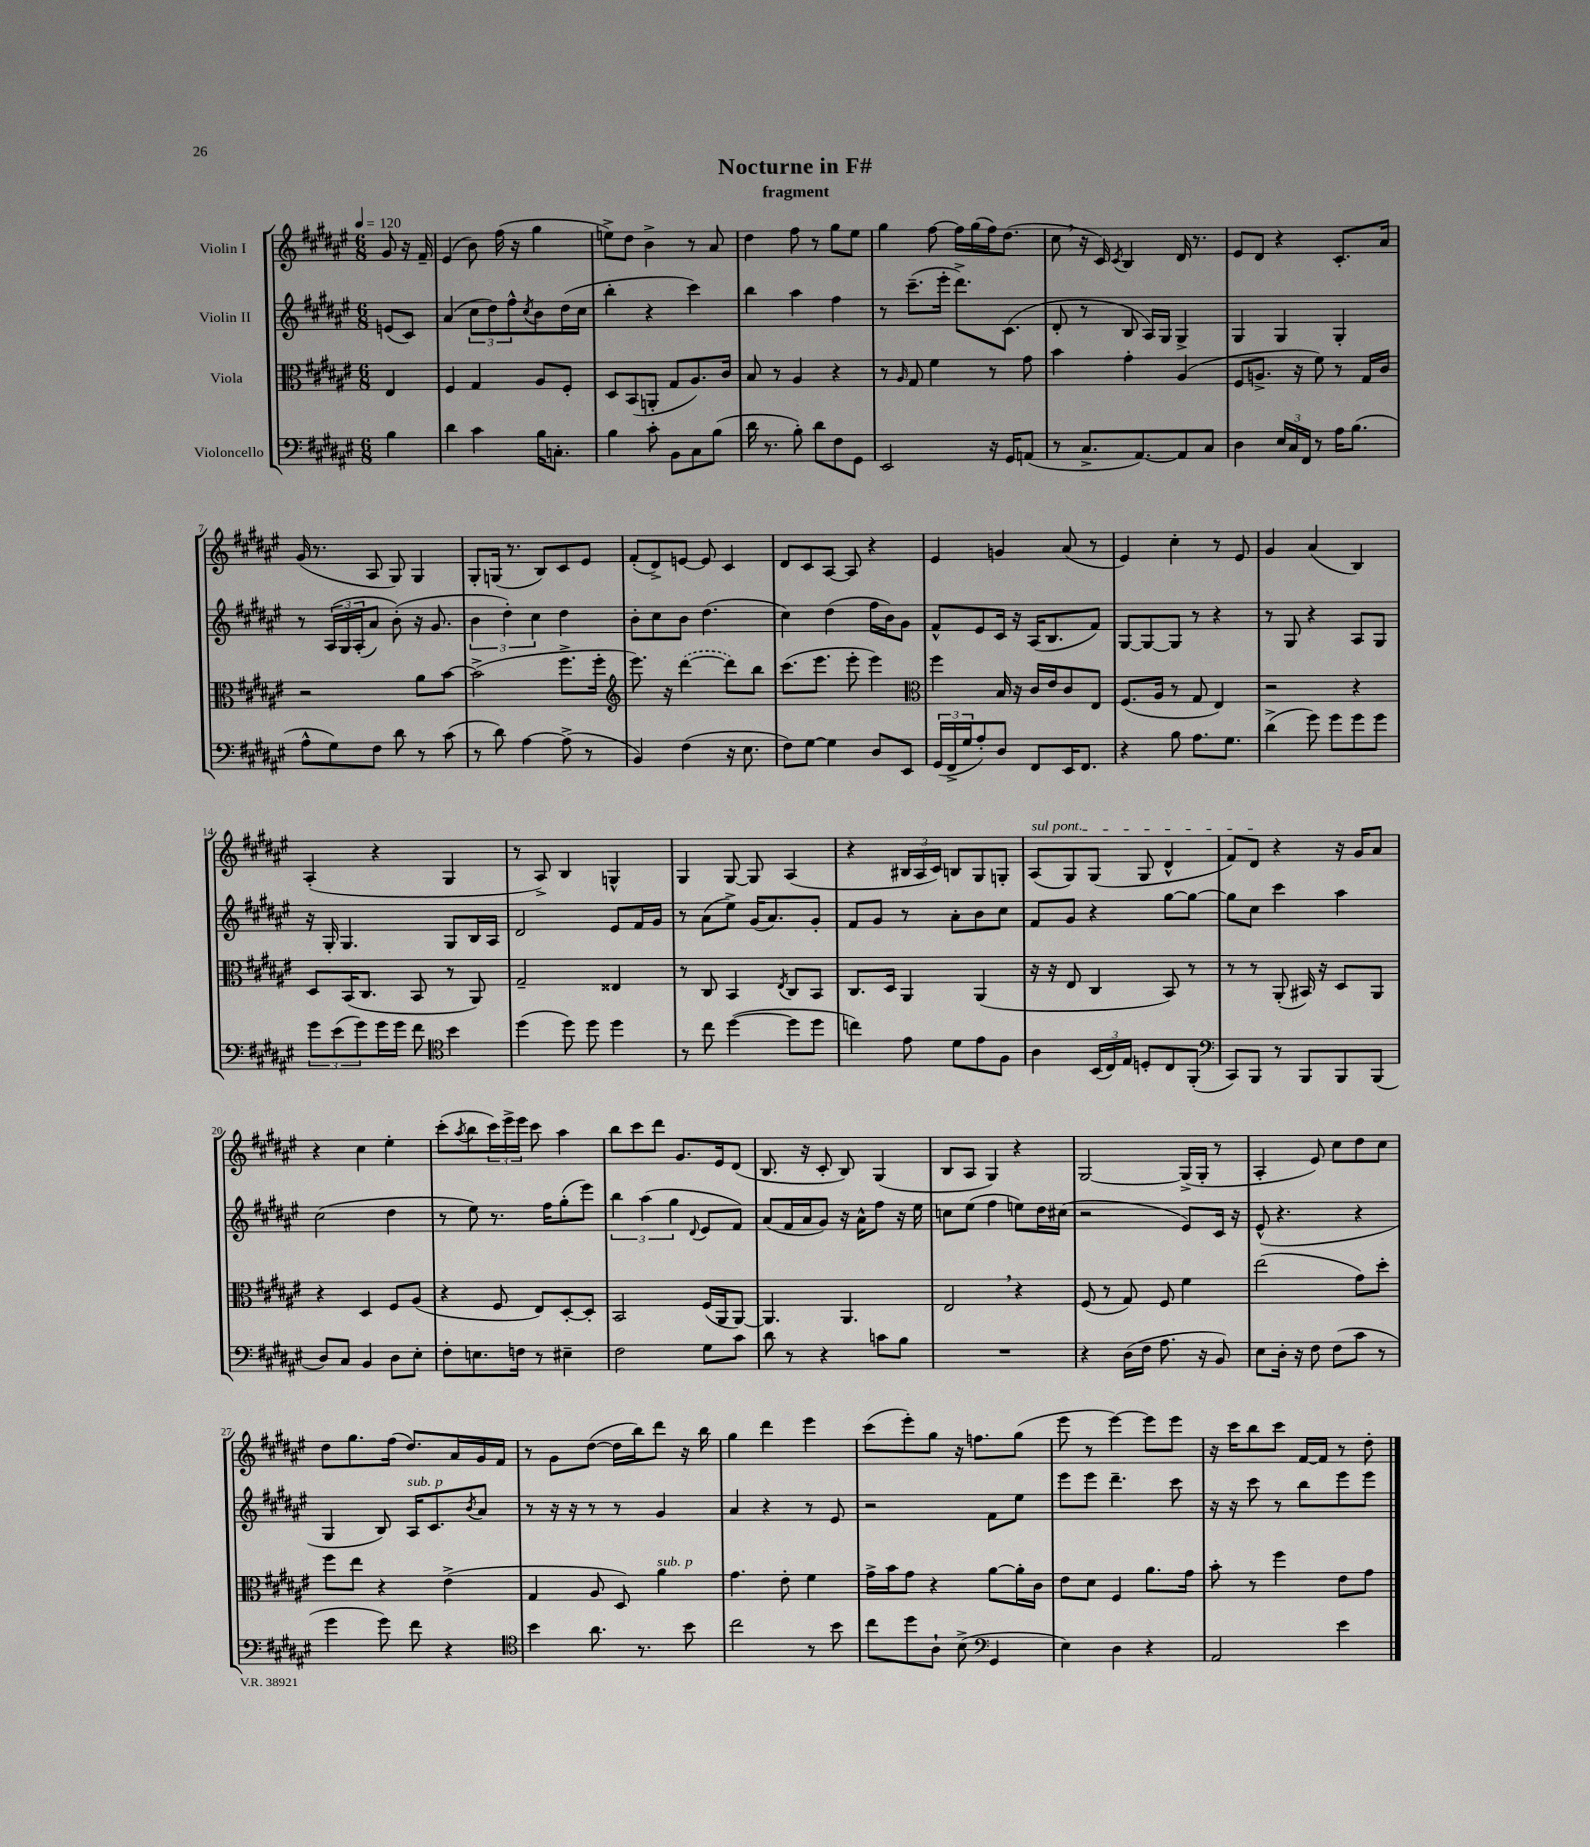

**kern	**kern	**kern	**kern
*staff4	*staff3	*staff2	*staff1
*clefF4	*clefC3	*clefG2	*clefG2
*k[f#c#g#d#a#e#]	*k[f#c#g#d#a#e#]	*k[f#c#g#d#a#e#]	*k[f#c#g#d#a#e#]
*M6/8	*M6/8	*M6/8	*M6/8
*MM120	*MM120	*MM120	*MM120
4B	4E#	(8e	8g#
.	.	8c#)	16r
.	.	.	16f#~
=	=	=	=
4d#	4F#	(4a#	(4e#
4c#	4G#	12cc#	8b)
.	.	12dd#)	.
.	.	.	(16ff#
.	.	12ff#^^	.
.	.	.	16r
.	.	8qcc#	.
16B	8A#	8b	4gg#
8.C'	.	.	.
.	8F#'	(16dd#	.
.	.	16cc#	.
=	=	=	=
4B	8D#	4bb'	8ee^)
.	(8BB	.	8dd#
8c#'	8AA'	4r	4b^
8BB	8G#	.	.
8C#	8.A#)	4ccc#)	8r
(8B	.	.	8a#
.	16c#	.	.
=	=	=	=
16d#	8B	4bb	4dd#
8.r	.	.	.
.	8r	.	.
8B')	4A#	4aa#	8ff#
8d#	.	.	8r
8F#	4r	4ff#	8gg#
8GG#	.	.	8ee#
=	=	=	=
2EE#	8r	8r	4gg#
.	16qqA#	.	.
.	8G#	(8.ccc#~	.
.	4f#	.	[8ff#
.	.	16eee#'	.
.	.	8.ddd#^)	16ff#]
.	.	.	(16gg#
16r	8r	.	16ff#)
16GG#	.	(8.c#	(8.dd#
(8AA	8g#	.	.
=	=	=	=
8r	4b	8d#'	8cc#
8.C#^	.	8r	16r
.	.	.	16c#)
.	.	.	8qc#
.	4g#'	8B	4B
[8.AA#)	.	.	.
.	.	16A#)	.
.	.	16G#	.
8AA#]	(4A#	4G#^	16d#
.	.	.	8.r
8C#	.	.	.
=	=	=	=
4D#	8F#	4G#	8e#
.	8.A^	.	8d#
24E#	.	4G#	4r
24C#	.	.	.
.	16r	.	.
24FF#	.	.	.
8r	8f#)	.	.
16A#	8r	4G#'	8.c#'
(8.B	.	.	.
.	16G#	.	.
.	16c#	.	16a#
=	=	=	=
8A#^^	2r	8r	(16g#
.	.	.	8.r
8G#)	.	&(24A#	.
.	.	24G#	.
.	.	(24A#'	.
8F#	.	8a#)	8A#
8d#	.	(8b'&)	8G#)
8r	8a#	16r	4G#
.	.	8.g#	.
(8c#	[8b	.	.
=	=	=	=
8r	(2b^]	6b	8G#'
8d#)	.	.	(16G
.	.	6dd#')	.
.	.	.	8.r
[4A#	.	.	.
.	.	6cc#	.
.	.	.	8B)
(8A#^]	8.ff#^	4dd#	8c#
8r	.	.	8e#
.	16ff#'	.	.
=	=	=	=
*	*clefG2	*	*
4BB)	8.eee#)	8b'	(8f#'
.	.	8cc#	8d#^)
.	16r	.	.
(4F#	([4ddd#	8b	[8e
.	.	(4.dd#	8e]
16r	8ddd#])	.	4c#
8.E#	.	.	.
.	8bb	.	.
=	=	=	=
8F#)	(8.ccc#	4cc#)	8d#
[8G#	.	.	8c#
.	8.eee#	.	.
4G#]	.	(4dd#	[8A#
.	8eee#'	.	8A#]
8D#	4eee#)	16ff#	4r
.	.	16b)	.
8EE#	.	8g#	.
=	=	=	=
*	*clefC3	*	*
(24GG#	4ff#	8f#^^	4e#
24FF#^	.	.	.
24G#	.	.	.
8A#')	.	8e#	.
8D#	16B	16c#	4g
.	16r	16r	.
8FF#	16c#	(16A#	.
.	16e#	8.B	.
16EE#	8c#	.	(8a#
8.FF#	.	.	.
.	8E#	8f#)	8r
=	=	=	=
4r	(8.F#	[8G#	4e#)
.	.	8G#_	.
.	16A#	.	.
8B	8r	8G#]	4cc#'
8.A#	8G#	8r	.
.	4E#)	4r	8r
8.G#	.	.	.
.	.	.	8e#
=	=	=	=
(4d#^	2r	8r	4g#
.	.	8G#	.
8g#)	.	4r	(4a#
8g#	.	.	.
8g#	4r	8A#	4B)
8g#	.	8G#	.
=	=	=	=
12g#	8D#	16r	(4A#'
.	.	16G#'	.
(12e#	.	.	.
.	(16BB	4.G#	.
12g#)	.	.	.
.	8.C#	.	.
16g#	.	.	4r
16g#	.	.	.
8f#	8BB	.	.
*clefC4	*	*	*
4b	8r	8G#	4G#
.	8AA#)	16B	.
.	.	16A#	.
=	=	=	=
(4dd#	2G#~	2d#	8r
.	.	.	8A#^)
8dd#)	.	.	4B
8dd#	.	.	.
4dd#	4E##	8e#	4G^^
.	.	16f#	.
.	.	16g#	.
=	=	=	=
8r	8r	8r	4G#
8cc#	8C#	(8a#	.
([4dd#	4BB	8ee#^)	[8G#
.	.	(16g#	8G#]
.	.	8.a#)	.
.	8qE#	.	.
8dd#]	8C#	.	(4A#
8dd#	8BB	8g#'	.
=	=	=	=
4cc)	8.C#	8f#	4r
.	.	8g#	.
.	16D#	.	.
8e#	4AA#	8r	24B#
.	.	.	24A#
.	.	.	24c#)
8d#	.	8a#'	8B
8e#	(4AA#	8b	8G#
8F#	.	8cc#	8G'
=	=	=	=
4A#	16r	8f#	(8A#
.	16r	.	.
.	8E#	8g#	8G#)
(24BB	4C#	4r	(8G#
24C#)	.	.	.
24E#	.	.	.
8D'	.	.	8G#
8C#	8BB)	[8gg#	4d#^^
(8FF#'	8r	8gg#_	.
=	=	=	=
*clefF4	*	*	*
8CC#)	8r	8gg#]	8f#)
8BBB	8r	8cc#	8d#
8r	(8AA#'	4ccc#	4r
8BBB	16BB#)	.	.
.	16r	.	.
8BBB	8D#	4aa#	16r
.	.	.	16g#
(8BBB	8AA#	.	8a#
=	=	=	=
8D#)	4r	(2cc#	4r
8C#	.	.	.
4BB	4D#	.	4cc#
8D#	8F#	4dd#	4ee#'
8E#'	(8A#	.	.
=	=	=	=
8F#'	4r	8r	(8ccc#'
.	.	.	8qaa#
8.E	.	8ee#)	8bb
.	8F#	8.r	24ccc#)
.	.	.	24eee#^
16F	.	.	.
.	.	.	24eee#
8r	8E#)	.	8ccc#
.	.	16ff#	.
4E#~	[8D#'	(8gg#'	4aa#
.	8D#']	8eee#)	.
=	=	=	=
2F#	2BB	6bb	8bb
.	.	.	8ccc#
.	.	(6aa#	.
.	.	.	8ddd#
.	.	6gg#	.
.	.	.	8.g#
.	.	8qqd#	.
8G#	(16F#	8e#	.
.	16AA#	.	16e#
8c#	[8AA#)	8f#)	(8d#
=	=	=	=
8d#	4.AA#]	(8a#	8.B
8r	.	16f#	.
.	.	16a#	16r
4r	.	8g#)	8c#'
.	4.AA#	16r	8B)
.	.	16a#^^	.
8c	.	8ff#	(4G#
8B	.	16r	.
.	.	16ee#	.
=	=	=	=
2.r	2E#	8cc	8B
.	.	(8ee#	8A#
.	.	4ff#	4G#)
.	4r	8ee)	4r
.	.	16dd#	.
.	.	(16cc#	.
=	=	=	=
4r	(8F#	2r	[2G#
.	8r	.	.
(16D#	8G#)	.	.
16F#	.	.	.
8.A#	8F#	.	.
.	4f#	8e#)	(16G#^]
16r	.	.	16G#'
8BB)	.	16c#	8r
.	.	16r	.
=	=	=	=
8E#	(2ee#	(8e#^^	4A#'
16D#'	.	4.r	.
16r	.	.	.
8F#	.	.	8e#)
(8F#	.	.	8cc#
8c#	8g#)	4r	8dd#
8r	8dd#'	.	8cc#
=	=	=	=
4g#	8ff#	4G#	8dd#
.	8ee#	.	8.gg#
8g#)	4r	8B)	.
.	.	.	(16ff#
8f#	.	16A#	8.dd#)
.	.	8.c#	.
4r	(4e#^	.	.
.	.	.	16a#
.	.	8qb	.
.	.	8a#	16g#
.	.	.	16f#
=	=	=	=
*clefC4	*	*	*
4b	4G#	8r	8r
.	.	16r	8g#
.	.	16r	.
8.a#	8A#	8r	([8dd#
.	8D#)	8r	16dd#]
8.r	.	.	16bb)
.	4a#	4g#	8ddd#
8b	.	.	16r
.	.	.	16bb
=	=	=	=
2cc#	4.g#	4a#	4gg#
.	.	4r	4ddd#
.	8e#'	.	.
8r	4f#	8r	4eee#
8b	.	8e#	.
=	=	=	=
8cc#	16g#^	2r	(8ccc#
.	16b	.	.
8dd#	8g#	.	8eee#')
8A#`	4r	.	8gg#
(8B^	.	.	16r
.	.	.	8.ff
*clefF4	*	*	*
4GG#	[8a#	8f#	.
.	16a#']	8ee#	(8gg#
.	16c#	.	.
=	=	=	=
4E#)	8e#	8eee#	8eee#
.	8d#	8eee#	8r
4D#	4F#	4.ddd#~	[4eee#)
4r	8.a#	.	8eee#]
.	.	8ccc#	8eee#
.	16g#	.	.
=	=	=	=
2AA#	8b'	16r	16r
.	.	16r	16ccc#
.	8r	8ccc#	8bb
.	4ff#	8r	8ccc#
.	.	8bb	[16f#
.	.	.	16f#]
4e#	8e#	8eee#	8r
.	8g#	8eee#	8dd#'
==	==	==	==
*-	*-	*-	*-
